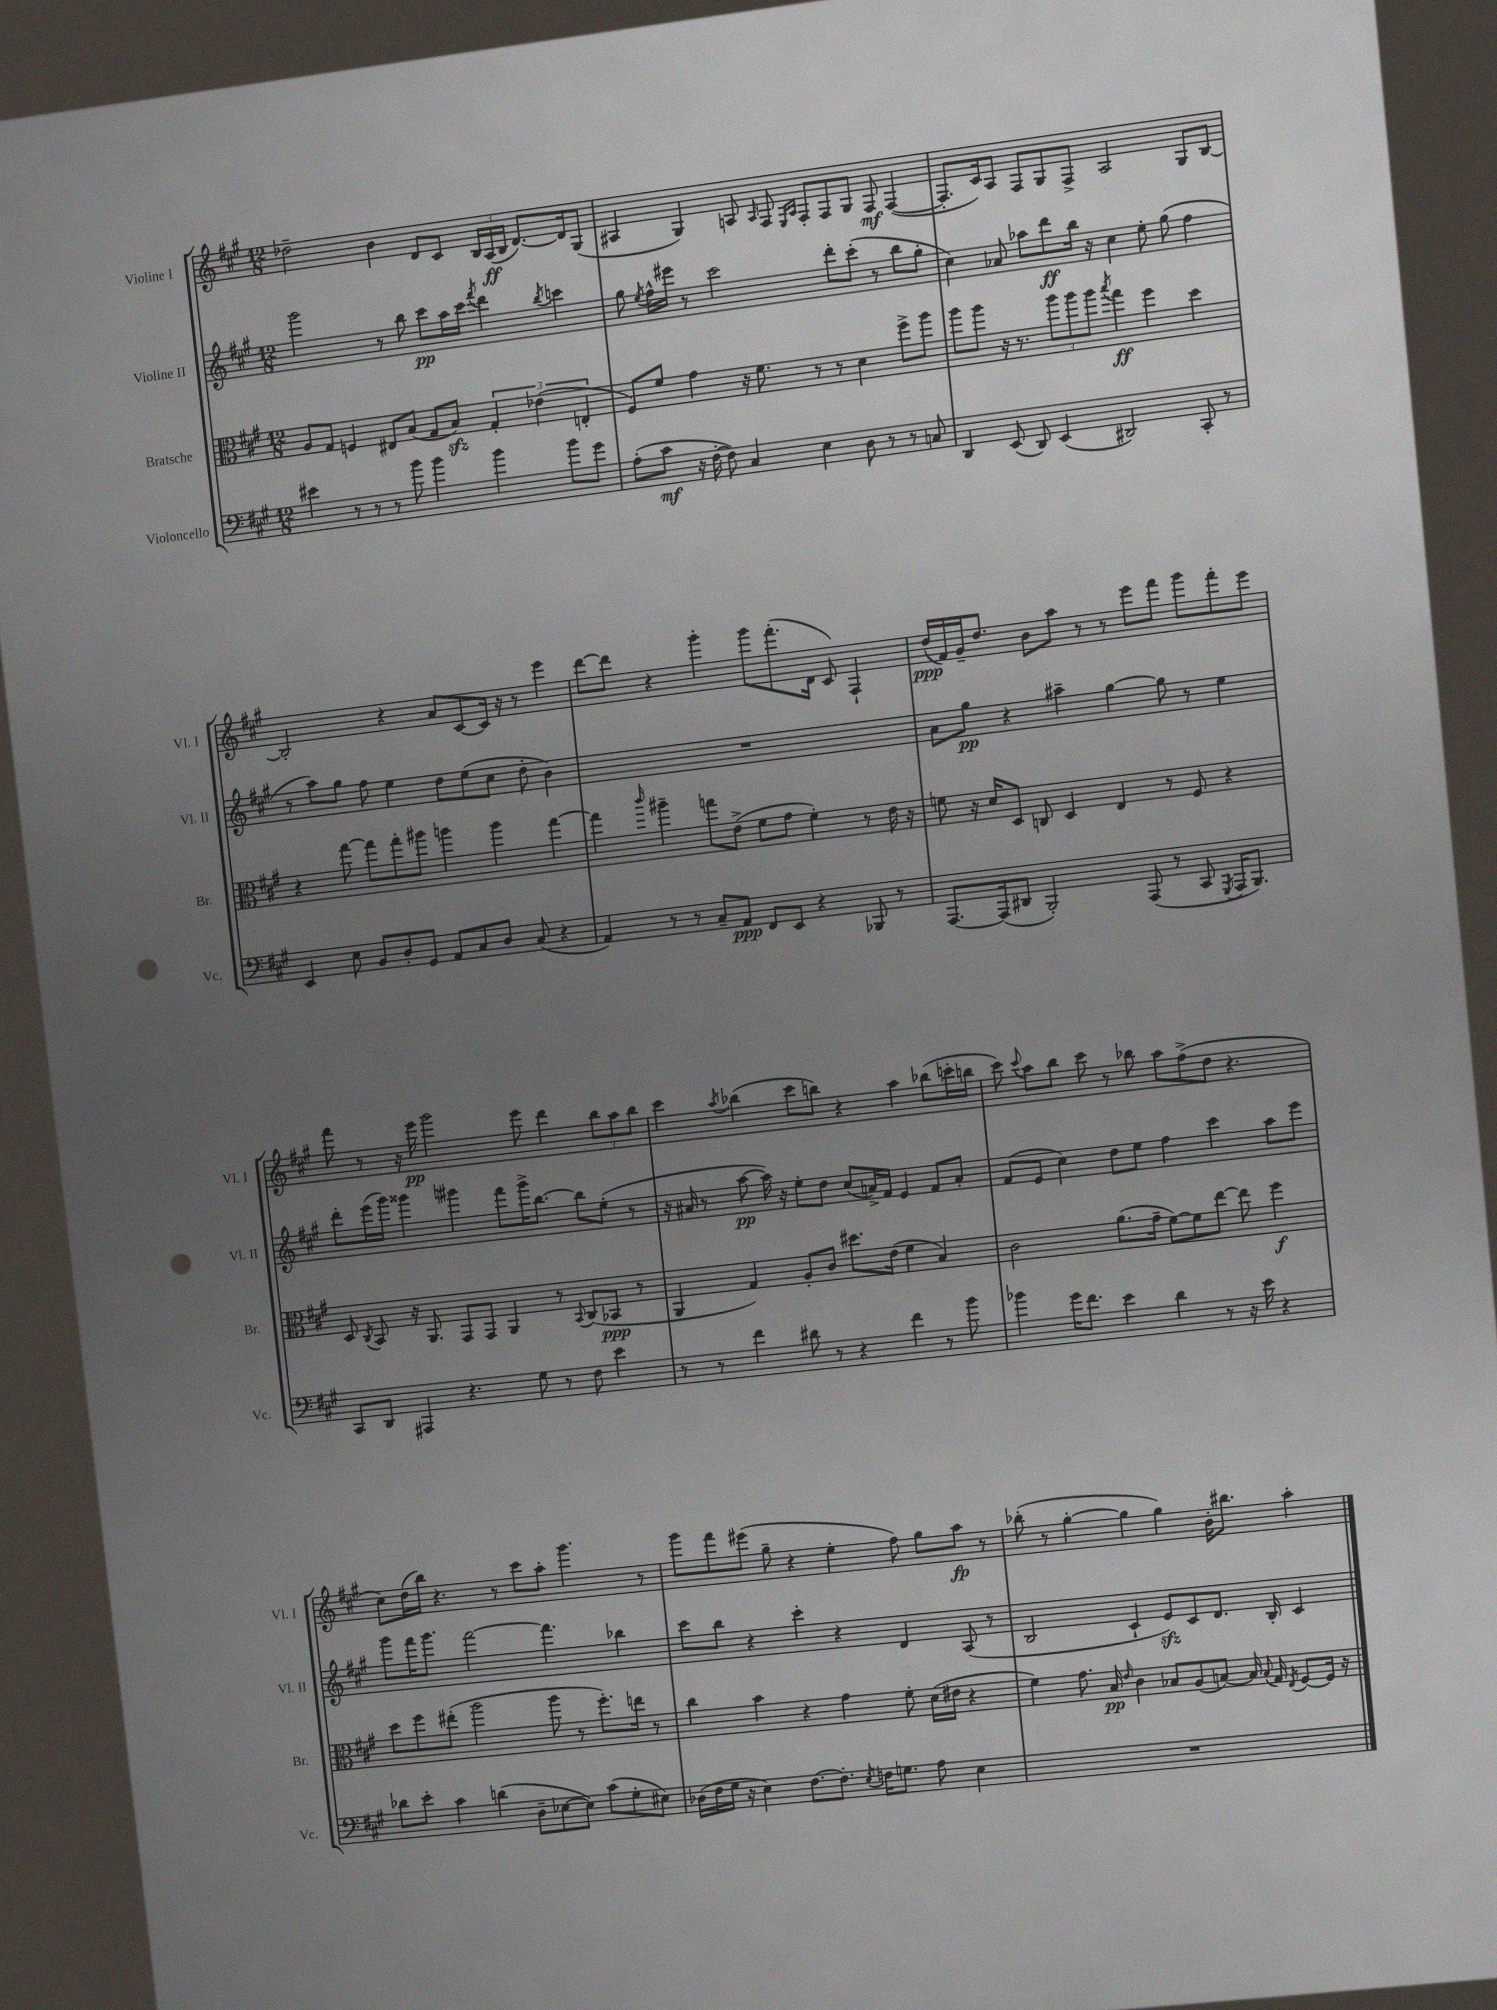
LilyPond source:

<<
\new StaffGroup <<
\new Staff = "s0" \with { instrumentName = "Violine I" shortInstrumentName = "Vl. I" } {
    \clef treble \key a \major \numericTimeSignature \time 12/8
    \autoBeamOff des''2-- b'4 d'8[ cis'8] \tuplet 3/2 { b16[ a16\ff( b16] } d'8.[~) d'16 gis8]( |
    ais4 gis4) a8 \grace { a16 } fis8 \grace { e16[ a16] } fis8[-. fis8 gis8] fis8\mf fis4~( |
    fis8.[-. cis'16) a8] fis8[ gis8 fis8]-> a2 gis8[ b8]~ |
    b2-. r4 a'8[ cis'8~ cis'16] r16 r8 e'''4 |
    d'''8[~ d'''8] r4 gis'''4-. gis'''8[ fis'''8.-.( d'16] cis'8) fis4-! |
    d''16[\ppp( fis'16) gis'16-- d''8.] b'8[ a''8] r8 r8 e'''8[ fis'''8] gis'''8[ fis'''8-. e'''8] |
    fis'''8 r8 r16 e'''16\pp gis'''2 e'''8 d'''4 \tuplet 3/2 { b''8[ a''8 b''8] } |
    cis'''4 \acciaccatura { a''8 } bes''4( cis'''8[ b''8]) r4 a''4 bes''8[( c'''16-. b''16] |
    cis'''8) \appoggiatura { cis'''8 } a''8[ b''8] cis'''8 r8 bes''8 a''8[ fis''8->( d''8] r4. |
    cis''8[) d''16( b''16]) r4. r8 cis'''8[ a''8]-. gis'''4. r8 |
    gis'''8[ fis'''8 eis'''8]( gis''8-- r4 e''4-. fis''8) gis''8[ a''8]\fp r8 |
    bes''8-.( r8 gis''4~-. gis''4 gis''4) b'16[-. bis''8.] a''4-. \bar "|." |
}
\new Staff = "s1" \with { instrumentName = "Violine II" shortInstrumentName = "Vl. II" } {
    \clef treble \key a \major \numericTimeSignature \time 12/8
    \autoBeamOff gis'''2 r8 b''8 cis'''8[\pp a''16 cis'''16] \acciaccatura { fis'''8 } d'''4 \acciaccatura { b''8 } c'''4 |
    gis''8 \acciaccatura { e''8 } fis''16[-^ eis'''16] r8 cis'''2 d'''8[-. cis'''8]-.( r8 b''8[ gis''8]-. |
    cis''4) aes'8 aes''8[ d'''8\ff b''16] r16 cis''4 e''8-. gis''8( fis''4 |
    r8 a''8[) gis''8] fis''8 e''4 d''8[ e''8( cis''8] d''8-. b'4) |
    R1. |
    a'8[ gis''8]\pp r4 ais''4-- gis''4~ gis''8 r8 e''4 |
    d'''8[-. e'''16( gis'''16]) gisis'''4 gis'''4 fis'''8[ gis'''16-> b''8.]~ b''8[ e''8]-.( r8 |
    r16 ais'16 r8 a''8~\pp a''16) r16 e''8[-. d''8] cis''8[( a'16->) fis'16] e'4 fis'8[ a'8]-. |
    fis'8[( e'8] cis''4) d''8[ e''8] fis''4 cis'''4 a''8[ e'''8] |
    gis'''8[ fis'''16 gis'''8.] fis'''2~ fis'''4. bes''4 |
    cis'''8[ b''8] r4 cis'''4-. r4 d'4 a8( r8 |
    b2 cis'4-! e'8[\sfz) cis'8 d'8.] b16-. cis'4 \bar "|." |
}
\new Staff = "s2" \with { instrumentName = "Bratsche" shortInstrumentName = "Br." } {
    \clef alto \key a \major \numericTimeSignature \time 12/8
    \autoBeamOff a8[ gis8] f4 eis8[ b8]( gis8[ b8]\sfz) \tuplet 3/2 { gis4-. ees'4( e4-. } |
    fis8[) fis'8] gis'4 r16 fis'8. r8 r8 d'4 fis''8[-> a''8] |
    a''8[ a''8] r16 r8. \tuplet 3/2 { a''8[ a''8 a''8] } \acciaccatura { b''8 } gis''4\ff fis''4 d''4 |
    r4 gis''8~ gis''8[ gis''8-. ais''8] a''4 a''4 gis''4~ |
    gis''4 \grace { cis'''16 } ais''4-- g''8[ e'8]->( fis'8[ gis'8] fis'4-.) r8 e'16 r16 |
    f'8 r16 d'16[ d8] c8 d4 e4 r8 fis8 r4 |
    d8 \acciaccatura { cis8 } b,8 r16 a,8. gis,8[ gis,8] a,4 r8 \appoggiatura { b,8 } cis8[( bes,8]\ppp r8 |
    a,4 gis4) a8[-. cis'8] dis''8.[ e'16]( fis'4 b4) |
    cis'2 a'8.[( gis'16]-- fis'8[~) fis'8 e''8]~ e''8 fis''4\f |
    d''8[ fis''8 eis''8]-.( a''2 a''8 r8 fis''8.[-.) e''16] r8 |
    cis''4 b'4 r4 gis'4 fis'8-. d'16[( eis'16] r4 |
    fis'4) gis'8. b16\pp \grace { e'16 } cis'4 bes8[ a8( b8]~) b16 \appoggiatura { b8 } gis16 \acciaccatura { e8 } fis8[~ fis16] r16 \bar "|." |
}
\new Staff = "s3" \with { instrumentName = "Violoncello" shortInstrumentName = "Vc." } {
    \clef bass \key a \major \numericTimeSignature \time 12/8
    \autoBeamOff eis'4 r8 r8 r8 b'8 b'4 b'4 b'8[ gis'8] |
    a8[-.( cis'8]\mf r16 fis16~-. fis8) cis4 e4 d8 r8 r8 c8 |
    d,4 e,8( d,8) e,4( dis,2) cis,8-. r8 |
    e,4 e8 b,8[ d8-. gis,8] a,8[ cis8 d8] cis8( r4 |
    a,4) r8 r8 cis8[-- a,8]\ppp fis,8[ e,8] r4 bes,,8 r8 |
    a,,8.[~ a,,16( dis,8] b,,2-.) a,,8( r8 cis,8 \acciaccatura { gis,,8 } a,,16[ b,,8.]) |
    cis,8[ d,8] ais,,4 r4. gis8 r8 fis8 e'4 |
    r8 r8 fis'4 dis'8 r8 r4 fis'4 r8 b'8 |
    bes'4 gis'16[ fis'8.] e'4 d'4 r8 r16 e'16 r4 |
    des'8[ e'8]-. cis'4 d'4( d8[-- ees8~ ees8]) cis'8[( gis8-. eis8]) |
    des16[( fis16 gis16] r16 e4) fis8.[~ fis8.]-. \acciaccatura { e8 } f16[ g8.] a8 e4 |
    R1. \bar "|." |
}
>>
>>
\layout { \context { \Score \remove "Bar_number_engraver" } }
